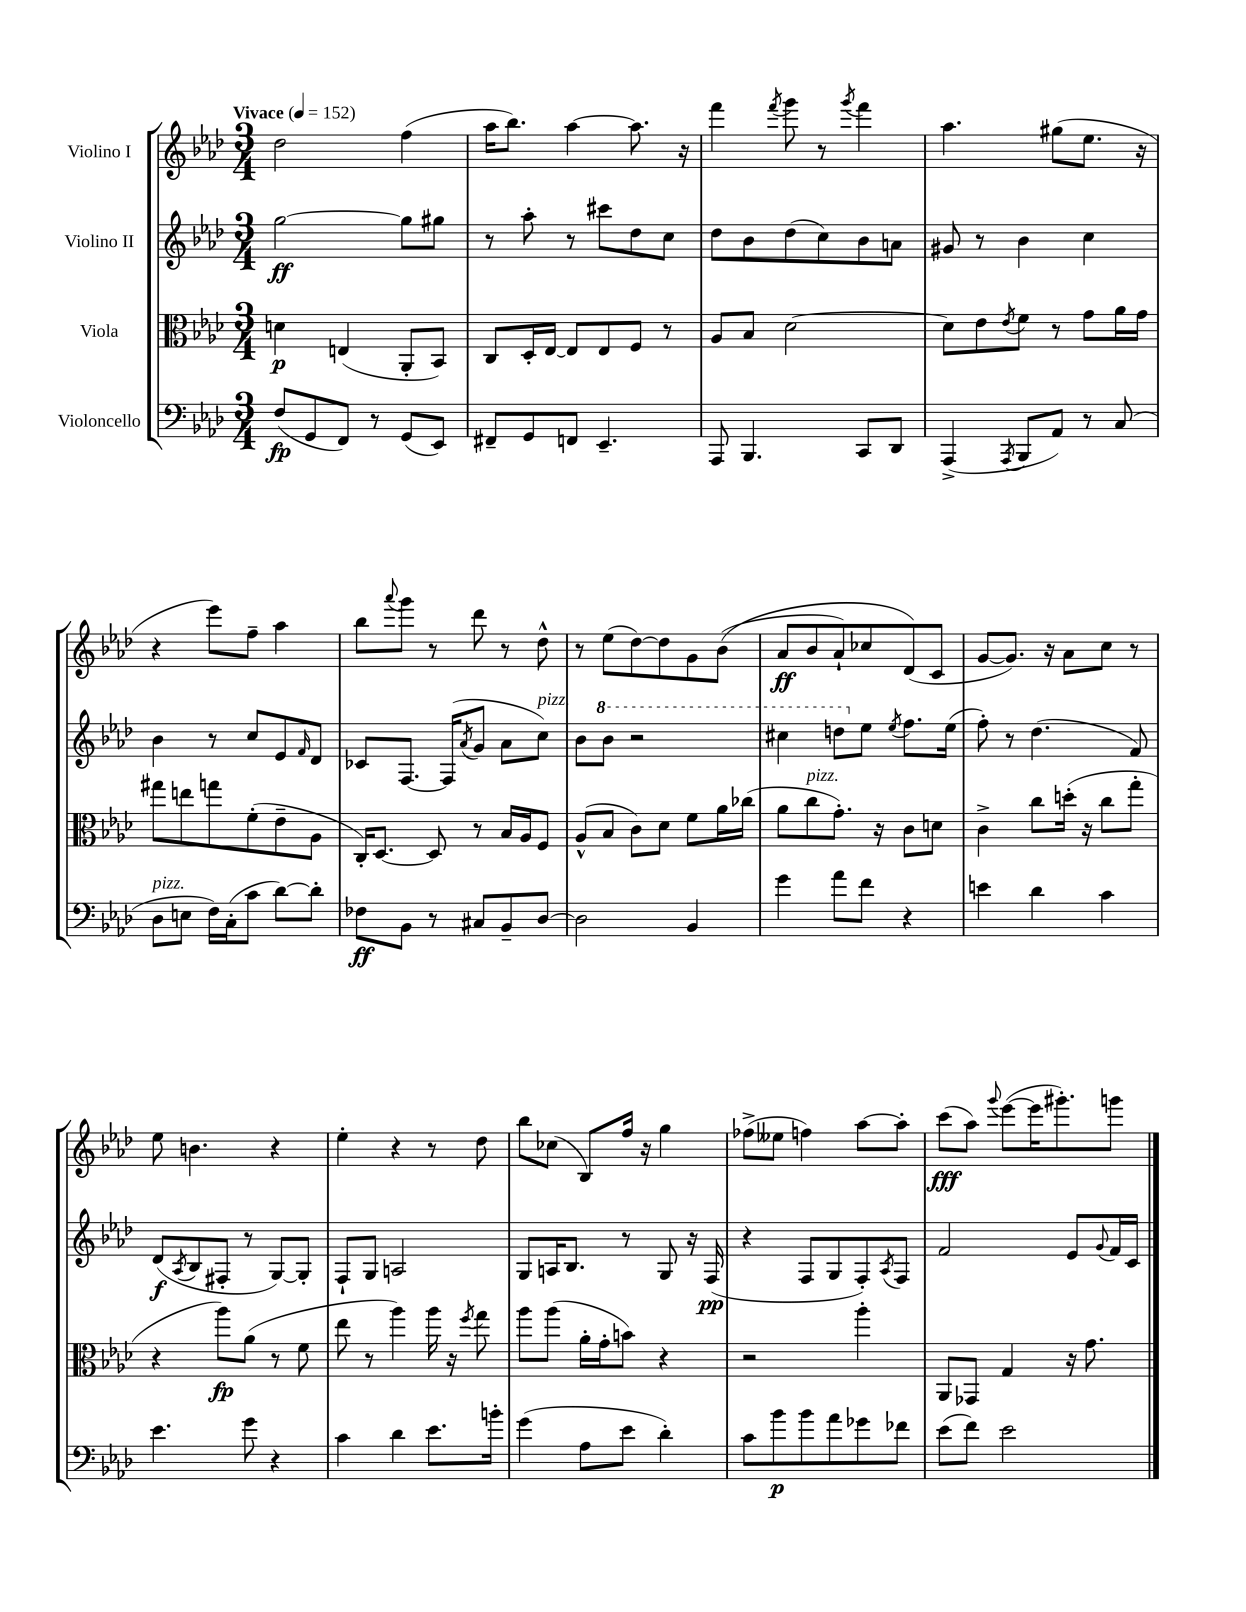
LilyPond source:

<<
\new StaffGroup <<
\new Staff = "s0" \with { instrumentName = "Violino I" } {
    \clef treble \key aes \major \numericTimeSignature \time 3/4 \tempo "Vivace" 4 = 152
    des''2 f''4( |
    aes''16 bes''8.) aes''4~ aes''8. r16 |
    f'''4 \acciaccatura { f'''8 } g'''8 r8 \acciaccatura { g'''8 } f'''4 |
    aes''4. gis''8( ees''8. r16 |
    r4 ees'''8) f''8-- aes''4 |
    bes''8 \appoggiatura { aes'''8 } g'''8 r8 des'''8 r8 des''8-^ |
    r8 ees''8( des''8~) des''8 g'8 bes'8(\( |
    aes'8\ff bes'8 aes'8-!) ces''8 des'8(\) c'8 |
    g'8~ g'8.) r16 aes'8 c''8 r8 |
    ees''8 b'4. r4 |
    ees''4-. r4 r8 des''8 |
    bes''8 ces''8( bes8) f''16 r16 g''4 |
    fes''8->( eeses''8 f''4) aes''8~ aes''8-. |
    c'''8\fff( aes''8) \appoggiatura { g'''8 } ees'''8~( ees'''16 gis'''8.-.) g'''8 \bar "|." |
}
\new Staff = "s1" \with { instrumentName = "Violino II" } {
    \clef treble \key aes \major \numericTimeSignature \time 3/4
    g''2~\ff g''8 gis''8 |
    r8 aes''8-. r8 cis'''8 des''8 c''8 |
    des''8 bes'8 des''8( c''8) bes'8 a'8 |
    gis'8 r8 bes'4 c''4 |
    bes'4 r8 c''8 ees'8 \grace { f'16 } des'8 |
    ces'8 f8.~ f16( \acciaccatura { aes'8 } g'8 aes'8 c''8^\markup { \italic "pizz." }) |
    bes'8 \ottava #1 bes''8 r2 |
    cis'''4 d'''8 \ottava #0 ees''8 \acciaccatura { ees''8 } f''8. ees''16( |
    f''8-.) r8 des''4.( f'8) |
    des'8\f( \acciaccatura { aes8 } bes8 fis8-. r8 g8~) g8-. |
    f8-! g8 a2 |
    g8 a16 bes8. r8 g8 r16 f16\pp( |
    r4 f8 g8 f8-.) \acciaccatura { aes8 } f8 |
    f'2 ees'8 \appoggiatura { g'8 } f'16 c'16 \bar "|." |
}
\new Staff = "s2" \with { instrumentName = "Viola" } {
    \clef alto \key aes \major \numericTimeSignature \time 3/4
    d'4\p e4( aes,8-. bes,8) |
    c8 des16-. ees16~ ees8 ees8 f8 r8 |
    aes8 bes8 des'2~ |
    des'8 ees'8 \acciaccatura { ees'8 } f'8 r8 g'8 aes'16 g'16 |
    gis''8 e''8 g''8 f'8-.( ees'8-- aes8 |
    c16-.) des8.~ des8 r8 bes16 aes16 f8 |
    aes8-^( bes8 c'8) des'8 f'8 aes'16 ces''16( |
    aes'8 c''8^\markup { \italic "pizz." } g'8.-.) r16 c'8 d'8 |
    c'4-> c''8 d''16-.( r16 c''8 g''8-. |
    r4 aes''8\fp) aes'8( r8 f'8 |
    ees''8 r8 aes''4) aes''16 r16 \acciaccatura { f''8 } g''8 |
    aes''8 aes''8( aes'16-. g'16-. b'8) r4 |
    r2 aes''4-. |
    aes,8 ges,8 g4 r16 g'8. \bar "|." |
}
\new Staff = "s3" \with { instrumentName = "Violoncello" } {
    \clef bass \key aes \major \numericTimeSignature \time 3/4
    f8\fp( g,8 f,8) r8 g,8( ees,8) |
    fis,8-- g,8 f,8 ees,4.-- |
    aes,,8 bes,,4. c,8 des,8 |
    aes,,4->( \acciaccatura { aes,,8 } bes,,8 aes,8) r8 c8( |
    des8^\markup { \italic "pizz." } e8 f16) c16-.( c'8 des'8~) des'8-. |
    fes8\ff bes,8 r8 cis8 bes,8-- des8~ |
    des2 bes,4 |
    g'4 aes'8 f'8 r4 |
    e'4 des'4 c'4 |
    ees'4. g'8 r4 |
    c'4 des'4 ees'8. b'16-. |
    g'4( aes8 ees'8 des'4-.) |
    c'8 bes'8\p bes'8 aes'8 ges'8 fes'8 |
    ees'8( f'8) ees'2 \bar "|." |
}
>>
>>
\layout { \context { \Score \remove "Bar_number_engraver" } }
